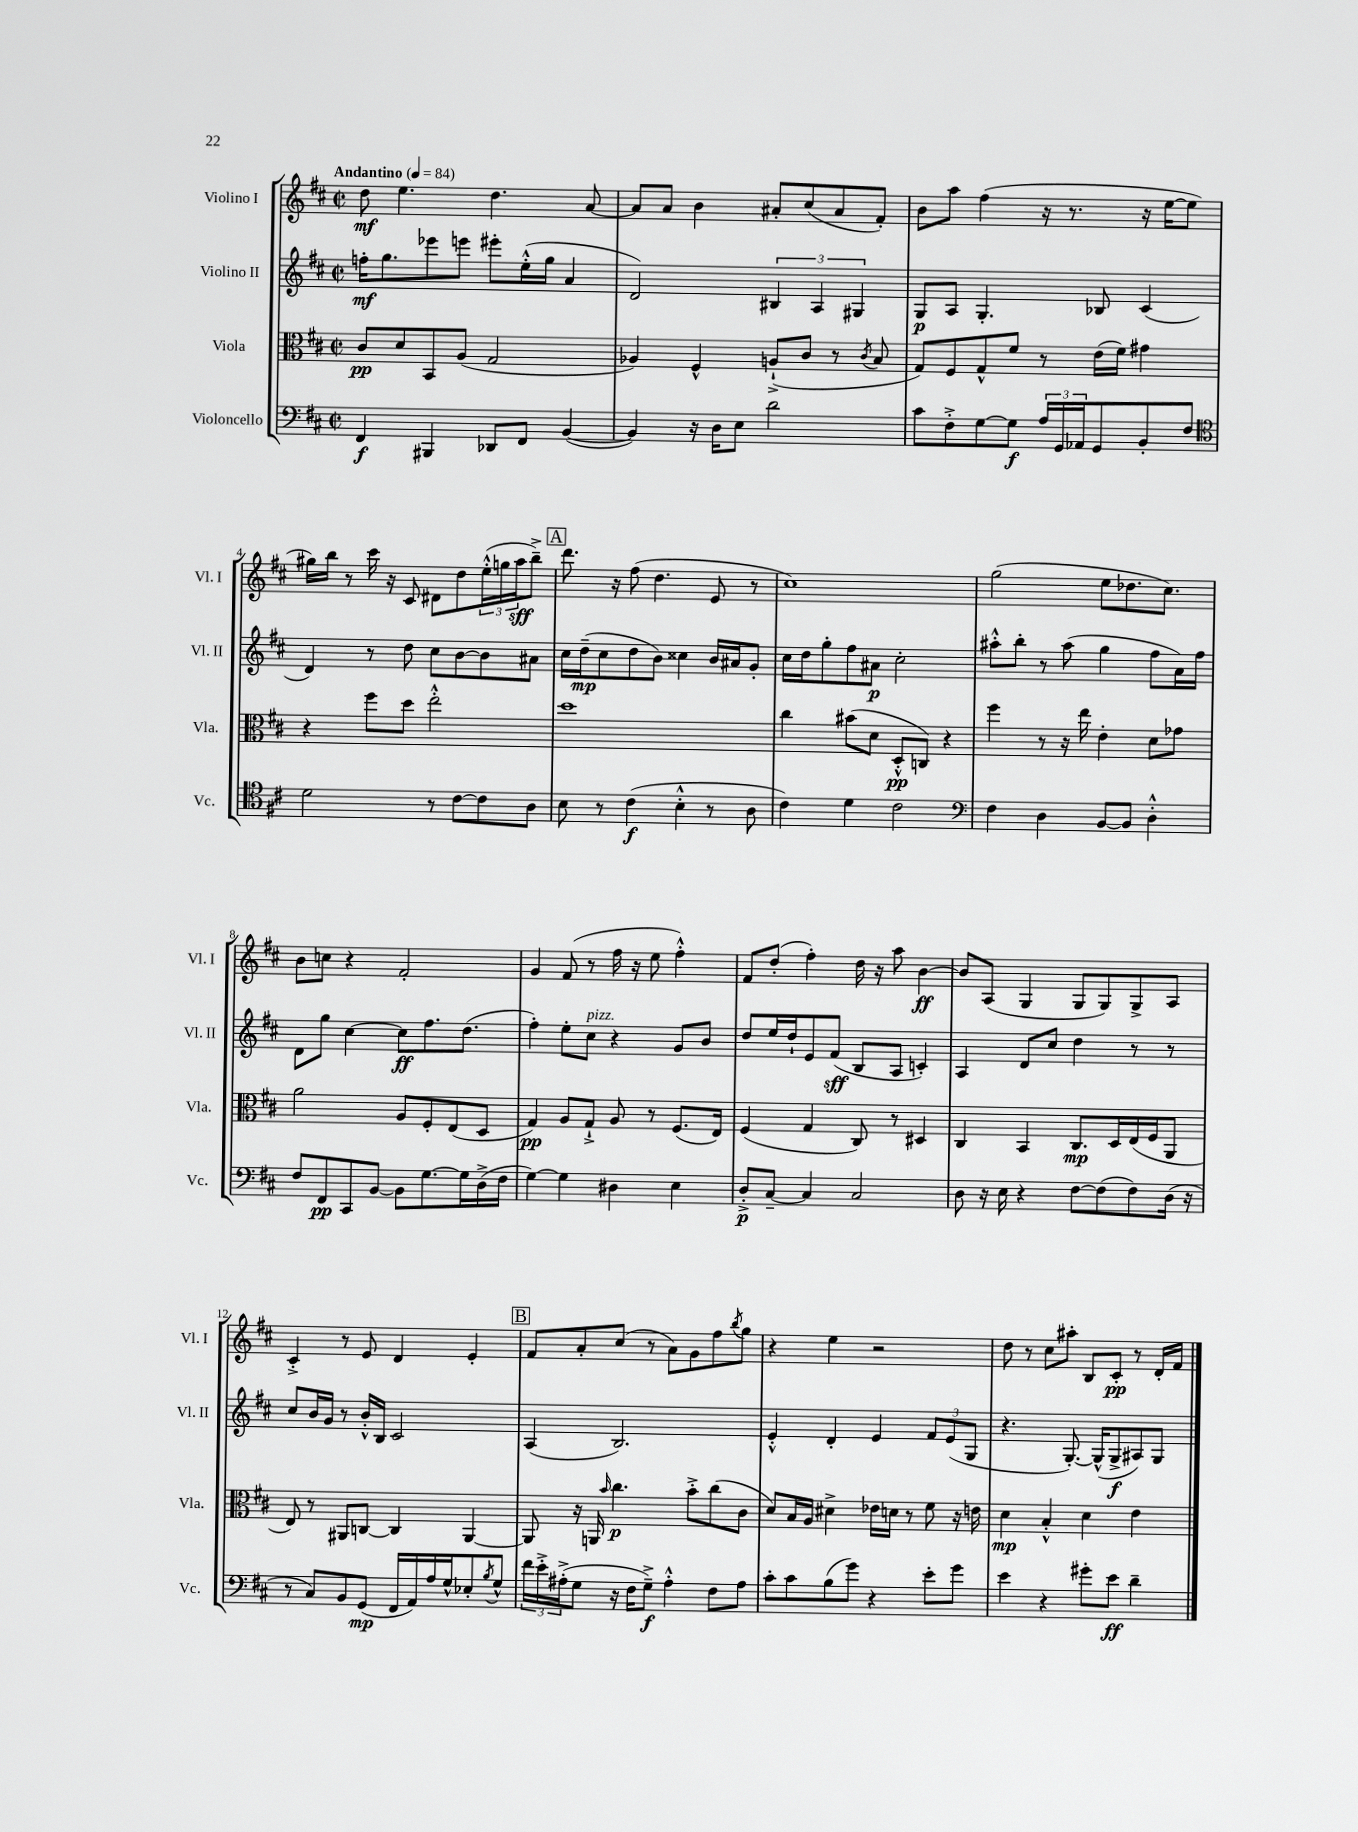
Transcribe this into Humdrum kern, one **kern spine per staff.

**kern	**dynam	**kern	**dynam	**kern	**dynam	**kern	**dynam
*part4	*part4	*part3	*part3	*part2	*part2	*part1	*part1
*staff4	*staff4	*staff3	*staff3	*staff2	*staff2	*staff1	*staff1
*I"Violoncello	*	*I"Viola	*	*I"Violino II	*	*I"Violino I	*
*I'Vc.	*	*I'Vla.	*	*I'Vl. II	*	*I'Vl. I	*
*clefF4	*	*clefC3	*	*clefG2	*	*clefG2	*
*k[f#c#]	*	*k[f#c#]	*	*k[f#c#]	*	*k[f#c#]	*
*M2/2	*	*M2/2	*	*M2/2	*	*M2/2	*
*met(c|)	*	*met(c|)	*	*met(c|)	*	*met(c|)	*
*MM84	*	*MM84	*	*MM84	*	*MM84	*
=1	=1	=1	=1	=1	=1	=1	=1
!	!	!	!	!	!	!LO:TX:a:B:t=Andantino	!
4FF#/	f	8c#/L	pp	16ffn'\KL	mf	8dd\	mf
.	.	.	.	8.gg\	.	.	.
.	.	8d/	.	.	.	4.ee\	.
4BBB#X/	.	8BB/	.	8eee-X\	.	.	.
.	.	(8A/J	.	8eeen\J	.	.	.
8DD-X/L	.	2G/	.	8eee#X'\L	.	4.dd\	.
8FF#/J	.	.	.	(16ee'^^\L	.	.	.
.	.	.	.	16gg\JJ	.	.	.
([4BB/	.	.	.	4a/	.	.	.
.	.	.	.	.	.	[8a/	.
=2	=2	=2	=2	=2	=2	=2	=2
4BB/])	.	4A-X/)	.	2d/)	.	8a/L]	.
.	.	.	.	.	.	8a/J	.
16r	.	4F#^^/	.	.	.	4b\	.
16D\KL	.	.	.	.	.	.	.
8E\J	.	.	.	.	.	.	.
2d\	.	(8An`^/L	.	6B#X/	.	8a#X'/L	.
.	.	8c#/J	.	.	.	(8cc#/	.
.	.	.	.	6A/	.	.	.
.	.	8r	.	.	.	8a#/	.
.	.	.	.	6G#X/	.	.	.
.	.	8qc#/	.	.	.	.	.
.	.	8B/	.	.	.	8f#'/J)	.
=3	=3	=3	=3	=3	=3	=3	=3
8c#\L	.	8G/L)	.	8G/L	p	8b\L	.
8F#'^\	.	8F#/	.	8A/J	.	8aa\J	.
[8G\	.	8G^^/	.	4.G'/	.	(4ff#\	.
8G\J]	f	8f#/J	.	.	.	.	.
24A/LL	.	8r	.	.	.	16r	.
24GG/	.	.	.	.	.	.	.
.	.	.	.	.	.	8.r	.
24AA-X/J	.	.	.	.	.	.	.
8GG/	.	(16e\LL	.	8B-X/	.	.	.
.	.	16f#\JJ)	.	.	.	.	.
8BB'/	.	4g#X\	.	(4c#/	.	16r	.
.	.	.	.	.	.	[16ee\KL	.
8F#/J	.	.	.	.	.	8ee\J]	.
!!LO:LB:g=z
=4	=4	=4	=4	=4	=4	=4	=4
*clefC4	*	*	*	*	*	*	*
2d\	.	4r	.	4d/)	.	16gg#X\LL)	.
.	.	.	.	.	.	16bb\JJ	.
.	.	.	.	.	.	8r	.
.	.	8ff#\L	.	8r	.	16ccc#\	.
.	.	.	.	.	.	16r	.
.	.	8dd\J	.	8dd\	.	8c#/	.
8r	.	2ee'^^\	.	8cc#\L	.	8d#X\L	.
[8c#\L	.	.	.	[8b\	.	8dd\	.
8c#\]	.	.	.	8b\]	.	(24ee'^^\L	.
.	.	.	.	.	.	24ggn\	.
.	.	.	.	.	.	24aa\J	sff
8A\J	.	.	.	8a#X\J	.	8bb~^\J)	.
!!LO:REH:place=s1:t=A
=5	=5	=5	=5	=5	=5	=5	=5
8B\	.	1dd	.	16cc#\LL	.	8.ddd\	.
.	.	.	.	(16dd~\J	mp	.	.
8r	.	.	.	8cc#\	.	.	.
.	.	.	.	.	.	16r	.
(4c#\	f	.	.	8dd\	.	(8ff#\	.
.	.	.	.	8b\J)	.	4.dd\	.
4B'^^\	.	.	.	4cc##X\	.	.	.
8r	.	.	.	16b/LL	.	8e/	.
.	.	.	.	16a#X/J	.	.	.
8A\	.	.	.	8g'/J	.	8r	.
=6	=6	=6	=6	=6	=6	=6	=6
4c#\)	.	4cc#\	.	16cc#\LL	.	1cc#)	.
.	.	.	.	16dd\J	.	.	.
.	.	.	.	8gg'\	.	.	.
4d\	.	(8b#X\L	.	8ff#\	.	.	.
.	.	8d\J	.	8a#X\J	p	.	.
2c#\	.	8D'^^/L	pp	2cc#'\	.	.	.
.	.	8Cn/J)	.	.	.	.	.
.	.	4r	.	.	.	.	.
=7	=7	=7	=7	=7	=7	=7	=7
*clefF4	*	*	*	*	*	*	*
4F#\	.	4ff#\	.	8aa#X'^^\L	.	(2gg\	.
.	.	.	.	8bb'\J	.	.	.
4D\	.	8r	.	8r	.	.	.
.	.	16r	.	(8aa#\	.	.	.
.	.	16ee\	.	.	.	.	.
[8BB/L	.	4e'\	.	4gg\	.	8ee\L	.
8BB/J]	.	.	.	.	.	8.dd-X\	.
4D'^^\	.	8d\L	.	8ff#\L	.	.	.
.	.	.	.	.	.	8.cc#\J)	.
.	.	8g-X\J	.	16a\L)	.	.	.
.	.	.	.	16ff#\JJ	.	.	.
!!LO:LB:g=z
=8	=8	=8	=8	=8	=8	=8	=8
8F#/L	.	2a\	.	8d\L	.	8b\L	.
8FF#/	pp	.	.	8gg\J	.	8ccn\J	.
8CC#/	.	.	.	[4cc#\	.	4r	.
[8BB/J	.	.	.	.	.	.	.
8BB\L]	.	8A/L	.	8cc#\L]	ff	2f#'/	.
[8.G\	.	8F#'/	.	8.ff#\	.	.	.
.	.	(8E/	.	.	.	.	.
16G\L]	.	.	.	(8.dd\J	.	.	.
(16D^\	.	8D/J	.	.	.	.	.
16F#\JJ	.	.	.	.	.	.	.
=9	=9	=9	=9	=9	=9	=9	=9
[4G\)	.	4G/)	pp	4ff#'\)	.	4g/	.
4G\]	.	8A/L	.	8ee'\L	.	(8f#/	.
!	!	!	!	!LO:TX:a:i:t=pizz.	!	!	!
.	.	8G`^/J	.	8cc#\J	.	8r	.
4D#X\	.	8A/	.	4r	.	16ff#\	.
.	.	.	.	.	.	16r	.
.	.	8r	.	.	.	8ee\	.
4E\	.	(8.F#/L	.	8g/L	.	4ff#'^^\)	.
.	.	.	.	8b/J	.	.	.
.	.	16E/Jk)	.	.	.	.	.
=10	=10	=10	=10	=10	=10	=10	=10
8D'^/L	p	(4F#/	.	8dd/L	.	8f#/L	.
[8C#~/J	.	.	.	16ee/L	.	(8dd'/J	.
.	.	.	.	16dd`/J	.	.	.
4C#/]	.	4G/	.	8e/	.	4ff#'\)	.
.	.	.	.	(8f#/J	sff	.	.
2C#/	.	8C#/)	.	8B/L	.	16dd\	.
.	.	.	.	.	.	16r	.
.	.	8r	.	8A/J	.	8aa\	.
.	.	4D#X/	.	4cn'/)	.	[4b\	ff
=11	=11	=11	=11	=11	=11	=11	=11
8D\	.	4C#/	.	4A/	.	8b/L]	.
16r	.	.	.	.	.	(8A/J	.
16E\	.	.	.	.	.	.	.
4r	.	4BB/	.	8d/L	.	4G/	.
.	.	.	.	8cc#/J	.	.	.
[8F#\L	.	8.C#/L	mp	4dd\	.	8G/L	.
(8F#\]	.	.	.	.	.	8G/)	.
.	.	16D/L	.	.	.	.	.
8F#\)	.	(16E/	.	8r	.	8G^/	.
.	.	16F#/J	.	.	.	.	.
(16D\Jk	.	8AA/J	.	8r	.	8A/J	.
16r	.	.	.	.	.	.	.
!!LO:LB:g=z
=12	=12	=12	=12	=12	=12	=12	=12
8r	.	8E/)	.	8cc#/L	.	4c#'^/	.
8C#/L)	.	8r	.	16b/L	.	.	.
.	.	.	.	16g/JJ	.	.	.
8BB/	.	8AA#X/L	.	8r	.	8r	.
(8GG/J	mp	[8Cn/J	.	16b'^^/LL	.	8e/	.
.	.	.	.	16B/JJ	.	.	.
16FF#/LL	.	4C/]	.	2c#/	.	4d/	.
16AA/)	.	.	.	.	.	.	.
16A/	.	.	.	.	.	.	.
16G^^/J	.	.	.	.	.	.	.
8E-X'/	.	[4AA#/	.	.	.	4e'/	.
8qB/	.	.	.	.	.	.	.
8G^^/J	.	.	.	.	.	.	.
!!LO:REH:place=s1:t=B
=13	=13	=13	=13	=13	=13	=13	=13
24f#\LL	.	8AA#/]	.	(4A/	.	8f#/L	.
24e'^\	.	.	.	.	.	.	.
(24A#X'^\J	.	.	.	.	.	.	.
8G\J	.	16r	.	.	.	8a'/	.
.	.	16AAn/	.	.	.	.	.
.	.	16qqb/	.	.	.	.	.
16r	.	4.cc#\	p	2.B/)	.	(8cc#/J	.
16F#\KL	.	.	.	.	.	.	.
8G~^\J)	f	.	.	.	.	8r	.
4A#'^^\	.	.	.	.	.	8a\L)	.
.	.	8b'^\L	.	.	.	8g\	.
8F#\L	.	(8cc#\	.	.	.	8ff#\	.
.	.	.	.	.	.	8qbb/	.
8A#\J	.	8c#\J	.	.	.	8gg\J	.
=14	=14	=14	=14	=14	=14	=14	=14
8c#'\L	.	8d/L)	.	4e'^^/	.	4r	.
8c#\	.	16B/L	.	.	.	.	.
.	.	16A/JJ	.	.	.	.	.
(8B\	.	4d#X^\	.	4d'/	.	4ee\	.
8g\J)	.	.	.	.	.	.	.
4r	.	16e-X\LL	.	4e/	.	2r	.
.	.	16dn\JJ	.	.	.	.	.
.	.	8r	.	.	.	.	.
8e'\L	.	8f#\	.	12f#/L	.	.	.
.	.	.	.	(12e/	.	.	.
8g\J	.	16r	.	.	.	.	.
.	.	.	.	12G/J	.	.	.
.	.	16en\	.	.	.	.	.
=15	=15	=15	=15	=15	=15	=15	=15
4e\	.	4d\	mp	4.r	.	8dd\	.
.	.	.	.	.	.	8r	.
4r	.	4B'^^/	.	.	.	8cc#\L	.
.	.	.	.	[8.G'/)	.	8aa#X'\J	.
8g#X'\L	.	4d\	.	.	.	8B/L	.
.	.	.	.	(16G^^/KL]	.	.	.
8e\J	ff	.	.	8G^/	f	8c#'/J	pp
4d~\	.	4e\	.	8A#X/)	.	8r	.
.	.	.	.	8G/J	.	16d'/LL	.
.	.	.	.	.	.	16f#/JJ	.
==	==	==	==	==	==	==	==
*-	*-	*-	*-	*-	*-	*-	*-
